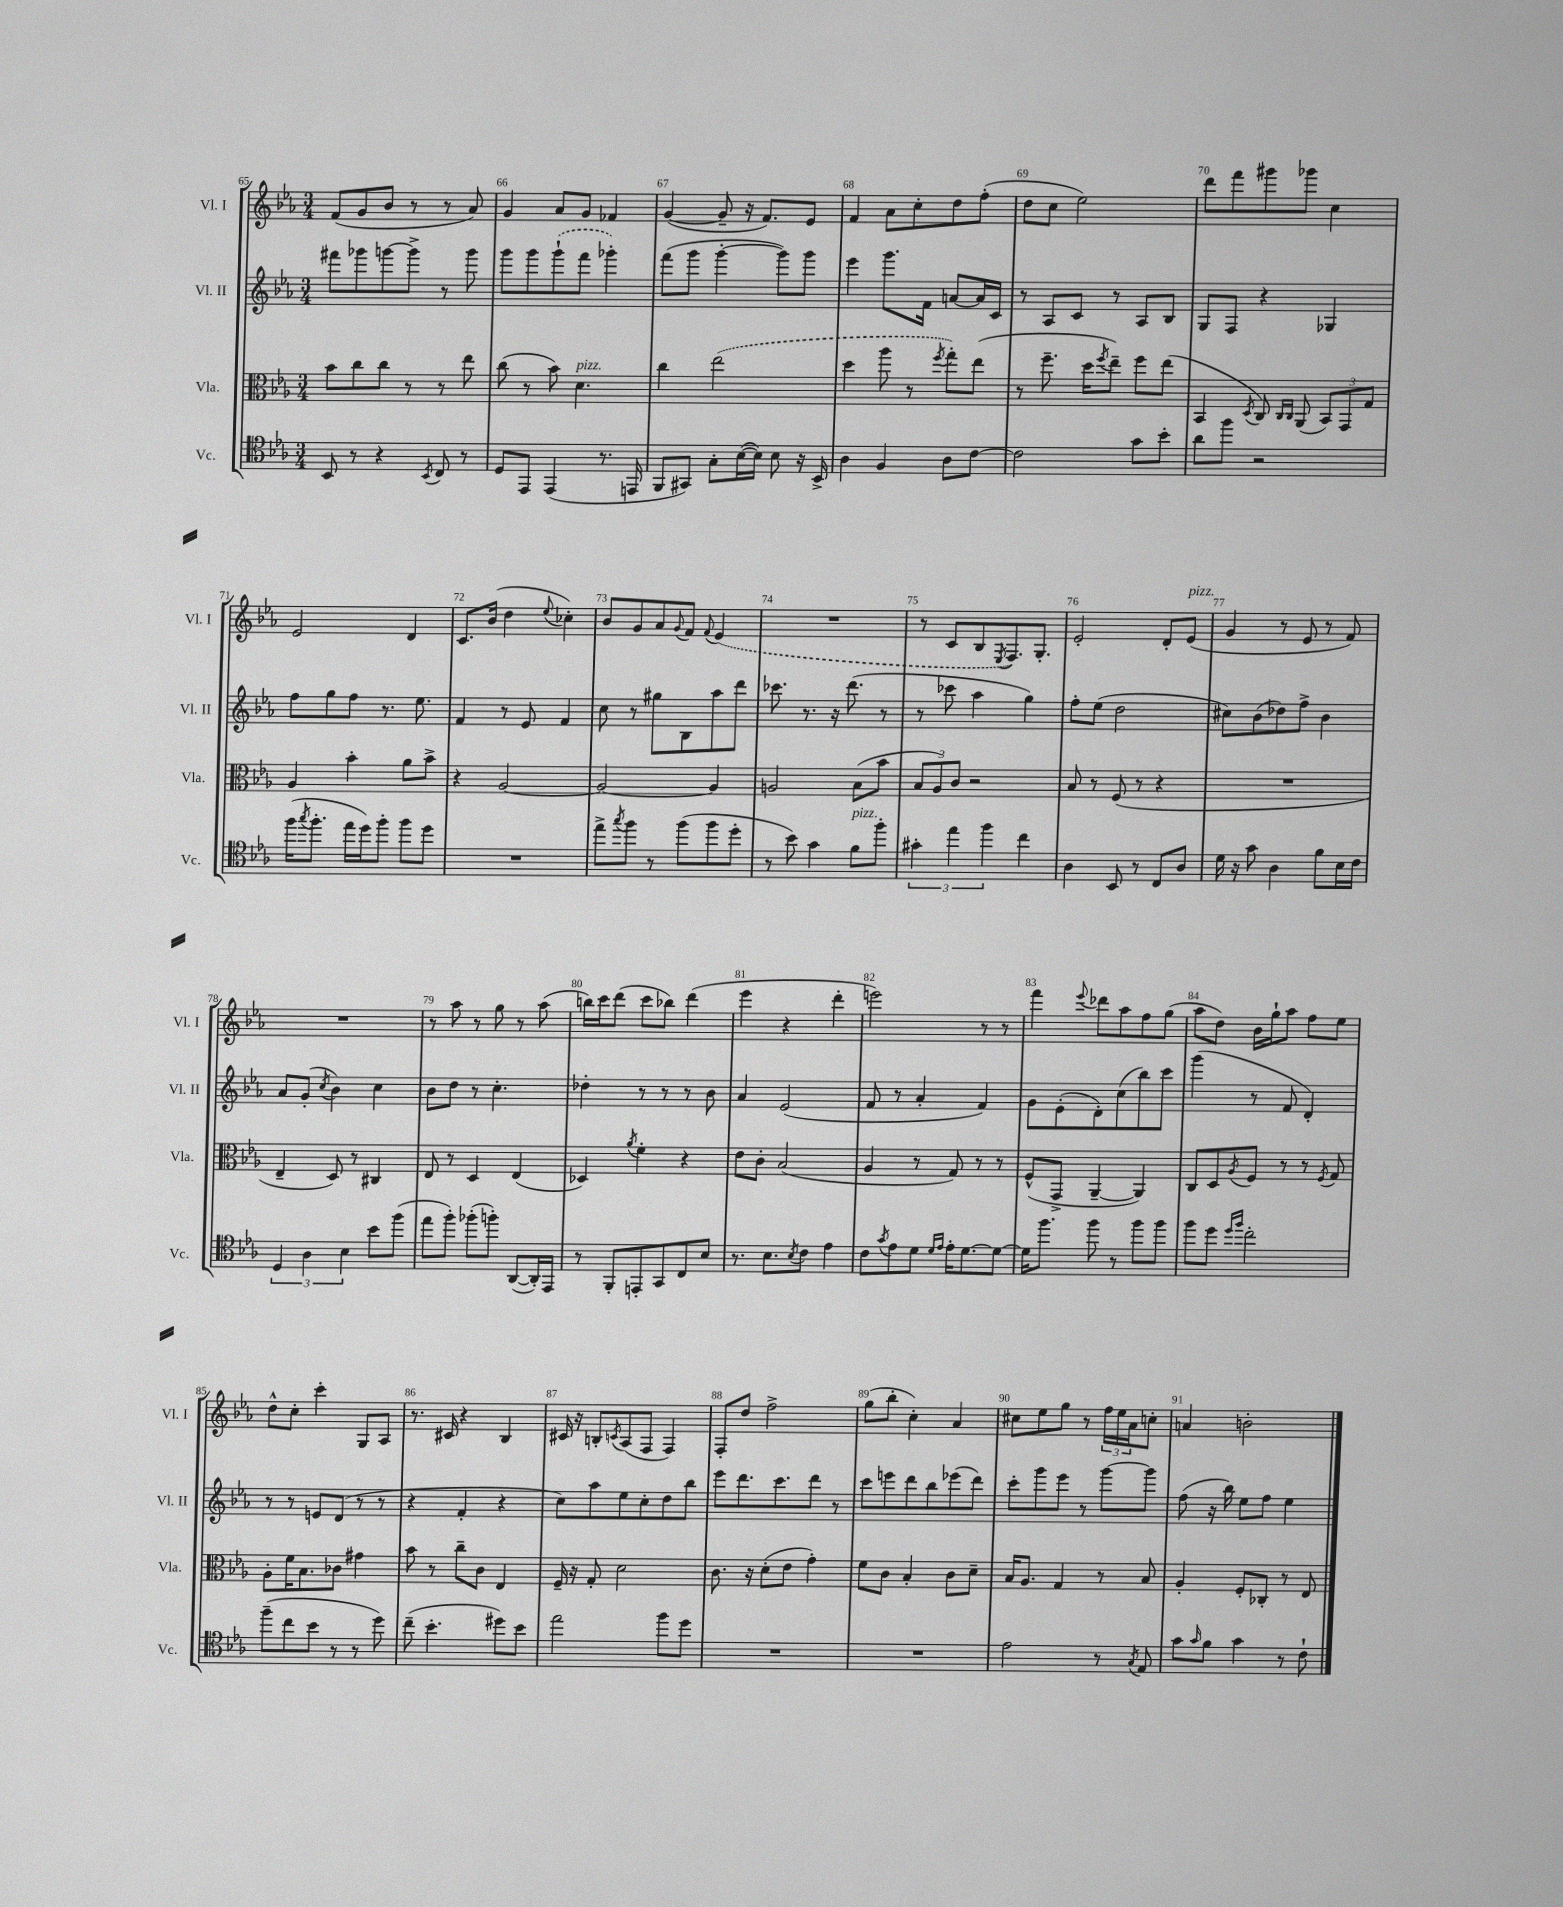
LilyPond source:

<<
\new StaffGroup <<
\new Staff = "s0" \with { instrumentName = "Vl. I" shortInstrumentName = "Vl. I" } {
    \clef treble \key ees \major \numericTimeSignature \time 3/4
    f'8( g'8 bes'8 r8 r8 aes'8) |
    g'4 aes'8 g'8 fes'4 |
    g'4~( g'8-- r16 f'8.) ees'8 |
    f'4 aes'8 c''8-. d''8 f''8-.( |
    d''8 c''8 ees''2) |
    d'''8 f'''8 gis'''8 ges'''8 c''4 |
    ees'2 d'4 |
    c'8. bes'16( d''4 \appoggiatura { ees''8 } ces''4-.) |
    bes'8 g'8 aes'8 \appoggiatura { g'8 } f'8 \appoggiatura { f'8 } \once \slurDashed ees'4( |
    R2. |
    r8 c'8 bes8 \acciaccatura { ees8 } f8.) g8.-. |
    ees'2-. d'8-. ees'8^\markup { \italic "pizz." }( |
    g'4 r8 ees'8 r8 f'8) |
    R2. |
    r8 aes''8 r8 g''8 r8 aes''8( |
    b''16) c'''16 d'''8( c'''8 bes''8) d'''4( |
    ees'''4 r4 d'''4-. |
    e'''2) r8 r8 |
    f'''4 \appoggiatura { ees'''8 } des'''8 aes''8 f''8 g''8( |
    aes''8 d''8) bes'16 g''16-! aes''8 f''8 ees''8 |
    d''8-^ c''8-. c'''4-. g8 aes8 |
    r8. cis'16 r4 bes4 |
    cis'16 r16 b8-. \acciaccatura { c'8 } aes8( f8 f4) |
    f8-. d''8 f''2-> |
    g''8( bes''8-. c''4-.) aes'4 |
    cis''8 ees''8 g''8 r8 \tuplet 3/2 { f''16 ees''16 aes'16 } c''8-. |
    a'4 b'2-. \bar "|." |
}
\new Staff = "s1" \with { instrumentName = "Vl. II" shortInstrumentName = "Vl. II" } {
    \clef treble \key ees \major \numericTimeSignature \time 3/4
    fis'''8 ges'''8 g'''8~ g'''8-> r8 g'''8 |
    g'''8 g'''8 \once \slurDashed g'''8-!( f'''8 ges'''4-.) |
    f'''8( g'''8 g'''4~-. g'''8) g'''8 |
    ees'''4 g'''8. f'16 a'8~ a'16 c'16 |
    r8 aes8 c'8 r8 aes8 bes8 |
    g8 f8 r4 ges4 |
    f''8 g''8 f''8 r8. ees''8. |
    f'4 r8 ees'8 f'4 |
    c''8 r8 gis''8 bes8 aes''8 d'''8 |
    ces'''8. r8. r16 d'''8.( r8 |
    r8 ces'''8 aes''4 g''4) |
    f''8-. ees''8( d''2 |
    cis''8) bes'8( des''8) f''8-> bes'4 |
    aes'8 g'8-.( \acciaccatura { c''8 } bes'4) c''4 |
    bes'8 d''8 r8 c''4.-. |
    des''4-. r8 r8 r8 bes'8 |
    aes'4 ees'2( |
    f'8 r8 aes'4-. f'4) |
    g'8 ees'8-.( d'8-.) c''8( bes''8) c'''8 |
    g'''4( r8 f'8 d'4-.) |
    r8 r8 e'8 d'8( r8 r8 |
    r4 f'4-. r4 |
    c''8) aes''8 ees''8 c''8-. d''8 bes''8 |
    ees'''8 d'''8. c'''8. d'''8 r8 |
    c'''8 e'''8 d'''8 bes''8 ees'''8( d'''8) |
    c'''8-. g'''8 ees'''8 r8 g'''8~ g'''8 |
    f''8( r16 bes''16) ees''8 f''8 ees''4 \bar "|." |
}
\new Staff = "s2" \with { instrumentName = "Vla." shortInstrumentName = "Vla." } {
    \clef alto \key ees \major \numericTimeSignature \time 3/4
    bes'8 c''8 c''8 r8 r8 ees''8 |
    c''8( r8 bes'8) d'4.^\markup { \italic "pizz." } |
    c''4 \once \slurDashed ees''2( |
    d''4 aes''8 r8 \acciaccatura { f''8 } g''8-.) ees''8( |
    r8 f''8.-- d''16 \acciaccatura { f''8 } ees''8--) f''8 ees''8( |
    bes,4 \acciaccatura { d8 } c8) \grace { c16 c16 } aes,8( \tuplet 3/2 { bes,8) g,8 g8 } |
    aes4 bes'4-. aes'8 bes'8-> |
    r4 aes2~ |
    aes2~ aes4 |
    a2 bes8( bes'8 |
    \tuplet 3/2 { bes8 aes8) c'8 } r2 |
    bes8 r8 f8( r8 r4 |
    R2. |
    ees4-- d8) r8 cis4 |
    ees8 r8 d4 ees4( |
    des4) \acciaccatura { aes'8 } f'4-. r4 |
    ees'8 c'8-. bes2( |
    aes4 r8 g8) r8 r8 |
    f8-^( g,8-> aes,4~-- aes,4) |
    c8 d8 \acciaccatura { aes8 } f8 r8 r8 \acciaccatura { f8 } g8 |
    aes8-. f'16 bes8. ces'8 gis'4 |
    bes'8 r8 c''8-- c'8 ees4 |
    f16-- r16 g8-. d'2 |
    c'8. r16 d'8-.( ees'8 g'4-.) |
    f'8 c'8 bes4-. c'8 d'8-- |
    bes16 aes8. g4 r8 bes8 |
    aes4-. f8-. ces8-. r8 ees8 \bar "|." |
}
\new Staff = "s3" \with { instrumentName = "Vc." shortInstrumentName = "Vc." } {
    \clef tenor \key ees \major \numericTimeSignature \time 3/4
    bes,8 r8 r4 \acciaccatura { bes,8 } c8 r8 |
    d8 ees,8 ees,4( r8. e,16 |
    f,8 gis,8) g8-. bes16~( bes16) bes8 r16 bes,16-> |
    aes4 f4 aes8 c'8~ |
    c'2 g'8 bes'8-. |
    aes'8 f''8 r2 |
    f''16( \acciaccatura { g''8 } f''8.-. ees''16 d''16) f''8-. f''8 d''8 |
    R2. |
    ees''8-> \acciaccatura { g''8 } f''8 r8 f''8( f''8 d''8-. |
    r8 bes'8) g'4 f'8^\markup { \italic "pizz." } f''8-. |
    \tuplet 3/2 { gis'4-. ees''4 f''4 } c''4 |
    aes4 bes,8 r8 c8 aes8 |
    d'16 r16 g'8 aes4 f'8 bes16 c'16 |
    \tuplet 3/2 { d4 aes4 bes4 } bes'8 f''8( |
    ees''8 f''8-.) fes''8-.( f''8-.) aes,8~( aes,16-.) ees,16 |
    r8 f,8-. e,8-. g,8 c8 bes8 |
    r8. bes8. \acciaccatura { bes8 } c'8 ees'4 |
    c'8 \acciaccatura { g'8 } ees'8 d'8 \grace { d'16 ees'16 } ees'16-. d'8.~ d'8~ |
    d'16 f''8. f''8 r8 f''8 f''8 |
    f''8 d''8 \grace { d''16 f''16 } c''2-. |
    f''8--( c''8 bes'8 r8 r8 d''8) |
    c''8--( bes'4.-. dis''8) bes'8 |
    ees''2 f''8 d''8 |
    R2. |
    R2. |
    ees'2 r8 \acciaccatura { g8 } ees8 |
    g'8 \grace { g'16 } f'8 g'4 r8 c'8-! \bar "|." |
}
>>
>>
\layout { \context { \Score currentBarNumber = #65 \override BarNumber.break-visibility = ##(#f #t #t) barNumberVisibility = #all-bar-numbers-visible } }
